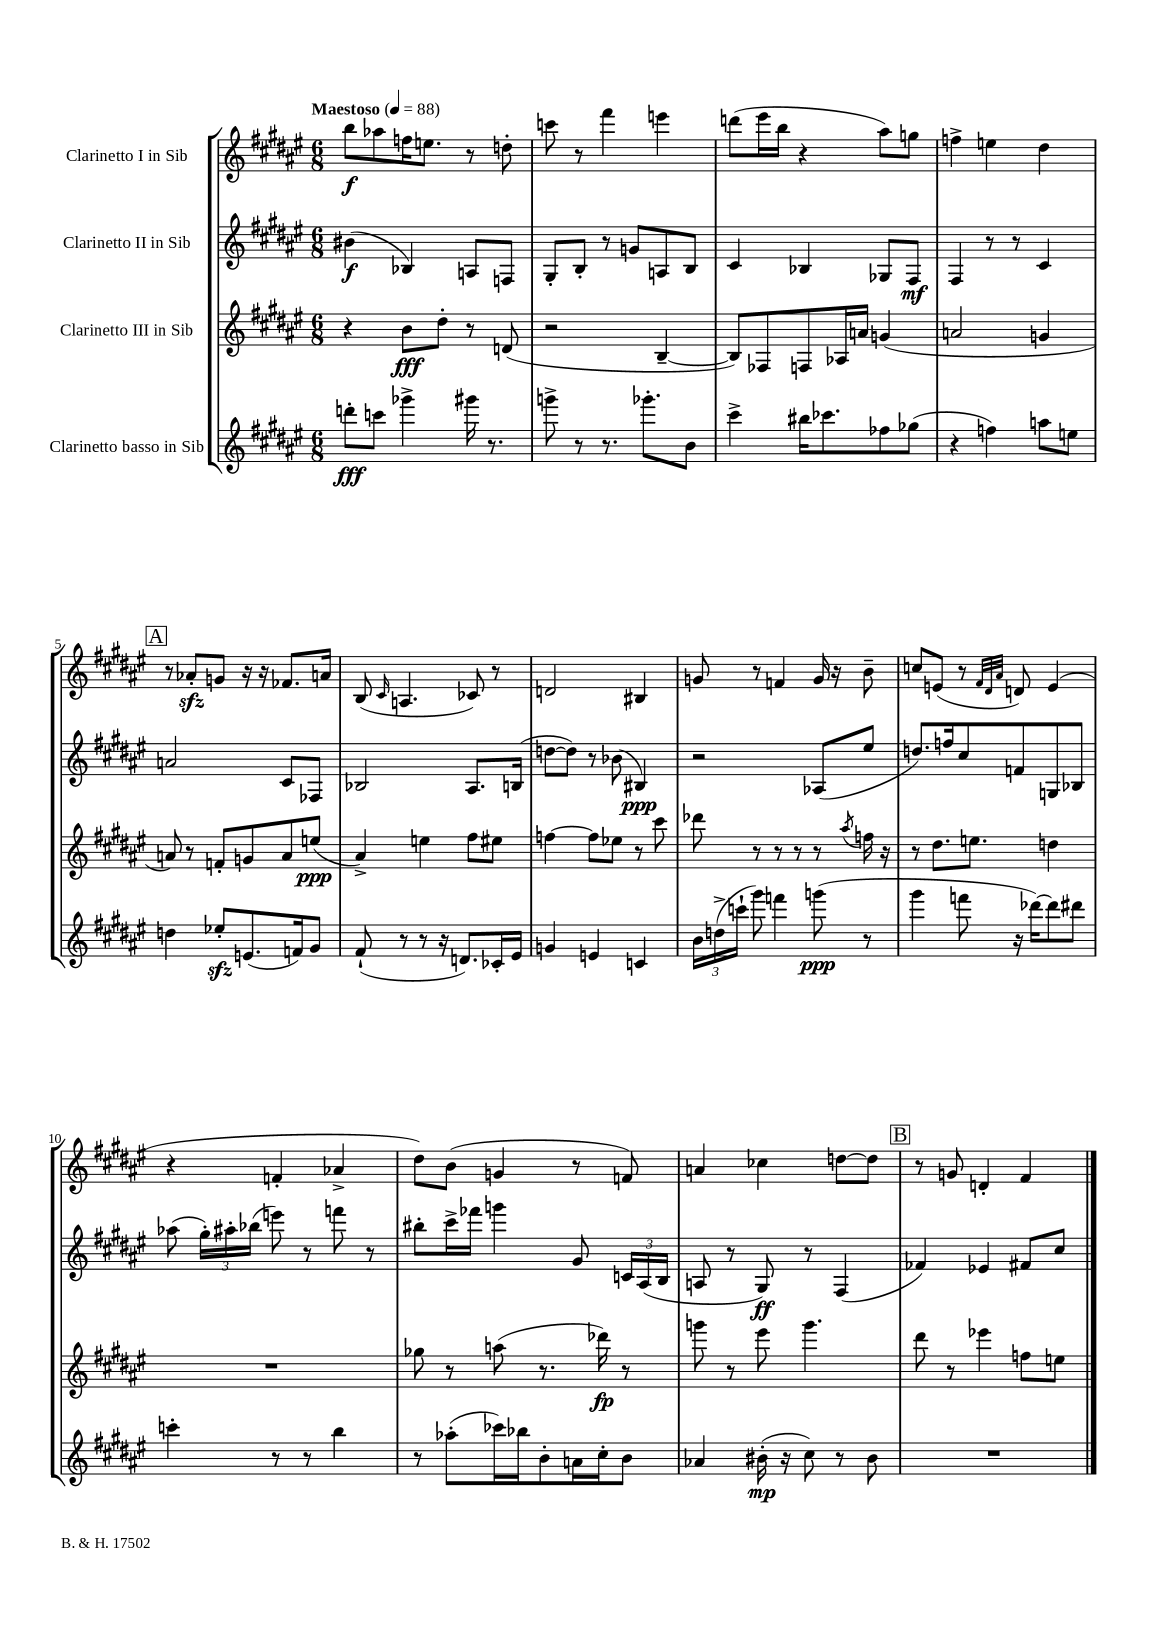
<<
\new StaffGroup <<
\new Staff = "s0" \with { instrumentName = "Clarinetto I in Sib" } {
    \clef treble \key fis \major \numericTimeSignature \time 6/8 \tempo "Maestoso" 4 = 88
    \autoBeamOff b''8[\f aes''8 f''16 e''8.] r8 d''8-. |
    c'''8 r8 fis'''4 e'''4 |
    d'''8[( eis'''16 b''16] r4 ais''8[) g''8] |
    f''4-> e''4 dis''4 |
    \mark \markup { \box "A" } r8 aes'8[-.\sfz g'8] r16 r16 fes'8.[ a'16] |
    b8( \grace { cis'16 } a4. ces'8) r8 |
    d'2 bis4 |
    g'8 r8 f'4 g'16 r16 b'8-- |
    c''8[ e'8]( r8 \grace { fis'32[ dis'32 ais'32] } d'8) e'4( |
    r4 f'4-. aes'4-> |
    dis''8[) b'8]( g'4 r8 f'8) |
    a'4 ces''4 d''8[~ d''8] |
    \mark \markup { \box "B" } r8 g'8 d'4-. fis'4 \bar "|." |
}
\new Staff = "s1" \with { instrumentName = "Clarinetto II in Sib" } {
    \clef treble \key fis \major \numericTimeSignature \time 6/8
    \autoBeamOff bis'4\f( bes4) a8[ f8] |
    gis8[-. b8]-. r8 g'8[ a8 b8] |
    cis'4 bes4 ges8[ fis8]\mf |
    fis4 r8 r8 cis'4 |
    \mark \markup { \box "A" } a'2 cis'8[ fes8] |
    bes2 ais8.[ b16]( |
    d''8[~ d''8]) r8 bes'8( bis4\ppp) |
    r2 aes8[( eis''8] |
    d''8.[) f''16 cis''8 f'8 g8 bes8] |
    aes''8( \tuplet 3/2 { gis''16[-.) ais''16-. bes''16]( } e'''8) r8 f'''8 r8 |
    bis''8[-. cis'''16-> fes'''16] g'''4 gis'8 \tuplet 3/2 { c'16[ ais16( b16] } |
    a8 r8 gis8\ff) r8 fis4( |
    \mark \markup { \box "B" } fes'4) ees'4 fis'8[ cis''8] \bar "|." |
}
\new Staff = "s2" \with { instrumentName = "Clarinetto III in Sib" } {
    \clef treble \key fis \major \numericTimeSignature \time 6/8
    \autoBeamOff r4 b'8[\fff dis''8]-. r8 d'8( |
    r2 b4~-- |
    b8[) fes8 f8 aes16 a'16] g'4( |
    a'2 g'4 |
    \mark \markup { \box "A" } a'8) r8 f'8[-. g'8 a'8 e''8]\ppp( |
    ais'4->) e''4 fis''8[ eis''8] |
    f''4~ f''8[ ees''8] r8 cis'''8 |
    des'''8 r8 r8 r8 r8 \acciaccatura { ais''8 } f''16 r16 |
    r8 dis''8.[ e''8.] d''4 |
    R2. |
    ges''8 r8 a''8( r8. des'''16\fp) r8 |
    g'''8 r8 eis'''8 g'''4. |
    \mark \markup { \box "B" } dis'''8 r8 ees'''4 f''8[ e''8] \bar "|." |
}
\new Staff = "s3" \with { instrumentName = "Clarinetto basso in Sib" } {
    \clef treble \key fis \major \numericTimeSignature \time 6/8
    \autoBeamOff d'''8[-.\fff c'''8] ges'''4-> gis'''16 r8. |
    g'''8-> r8 r8. ges'''8.[-. b'8] |
    cis'''4-> bis''16[ ces'''8. fes''8 ges''8]( |
    r4 f''4) a''8[ e''8] |
    \mark \markup { \box "A" } d''4 ees''8[-.\sfz e'8.( f'16) gis'8] |
    fis'8-!( r8 r8 r16 d'8.[) ces'16-. eis'16] |
    g'4 e'4 c'4 |
    \tuplet 3/2 { b'16[ d''16->( c'''16]-! } gis'''8) f'''4 g'''8\ppp( r8 |
    gis'''4 f'''8 r16 des'''16[~) des'''8 dis'''8] |
    c'''4-. r8 r8 b''4 |
    r8 aes''8[-.( ces'''16) bes''16 b'8-. a'16 cis''16-. b'8] |
    aes'4 bis'16-.\mp( r16 cis''8) r8 bis'8 |
    \mark \markup { \box "B" } R2. \bar "|." |
}
>>
>>
